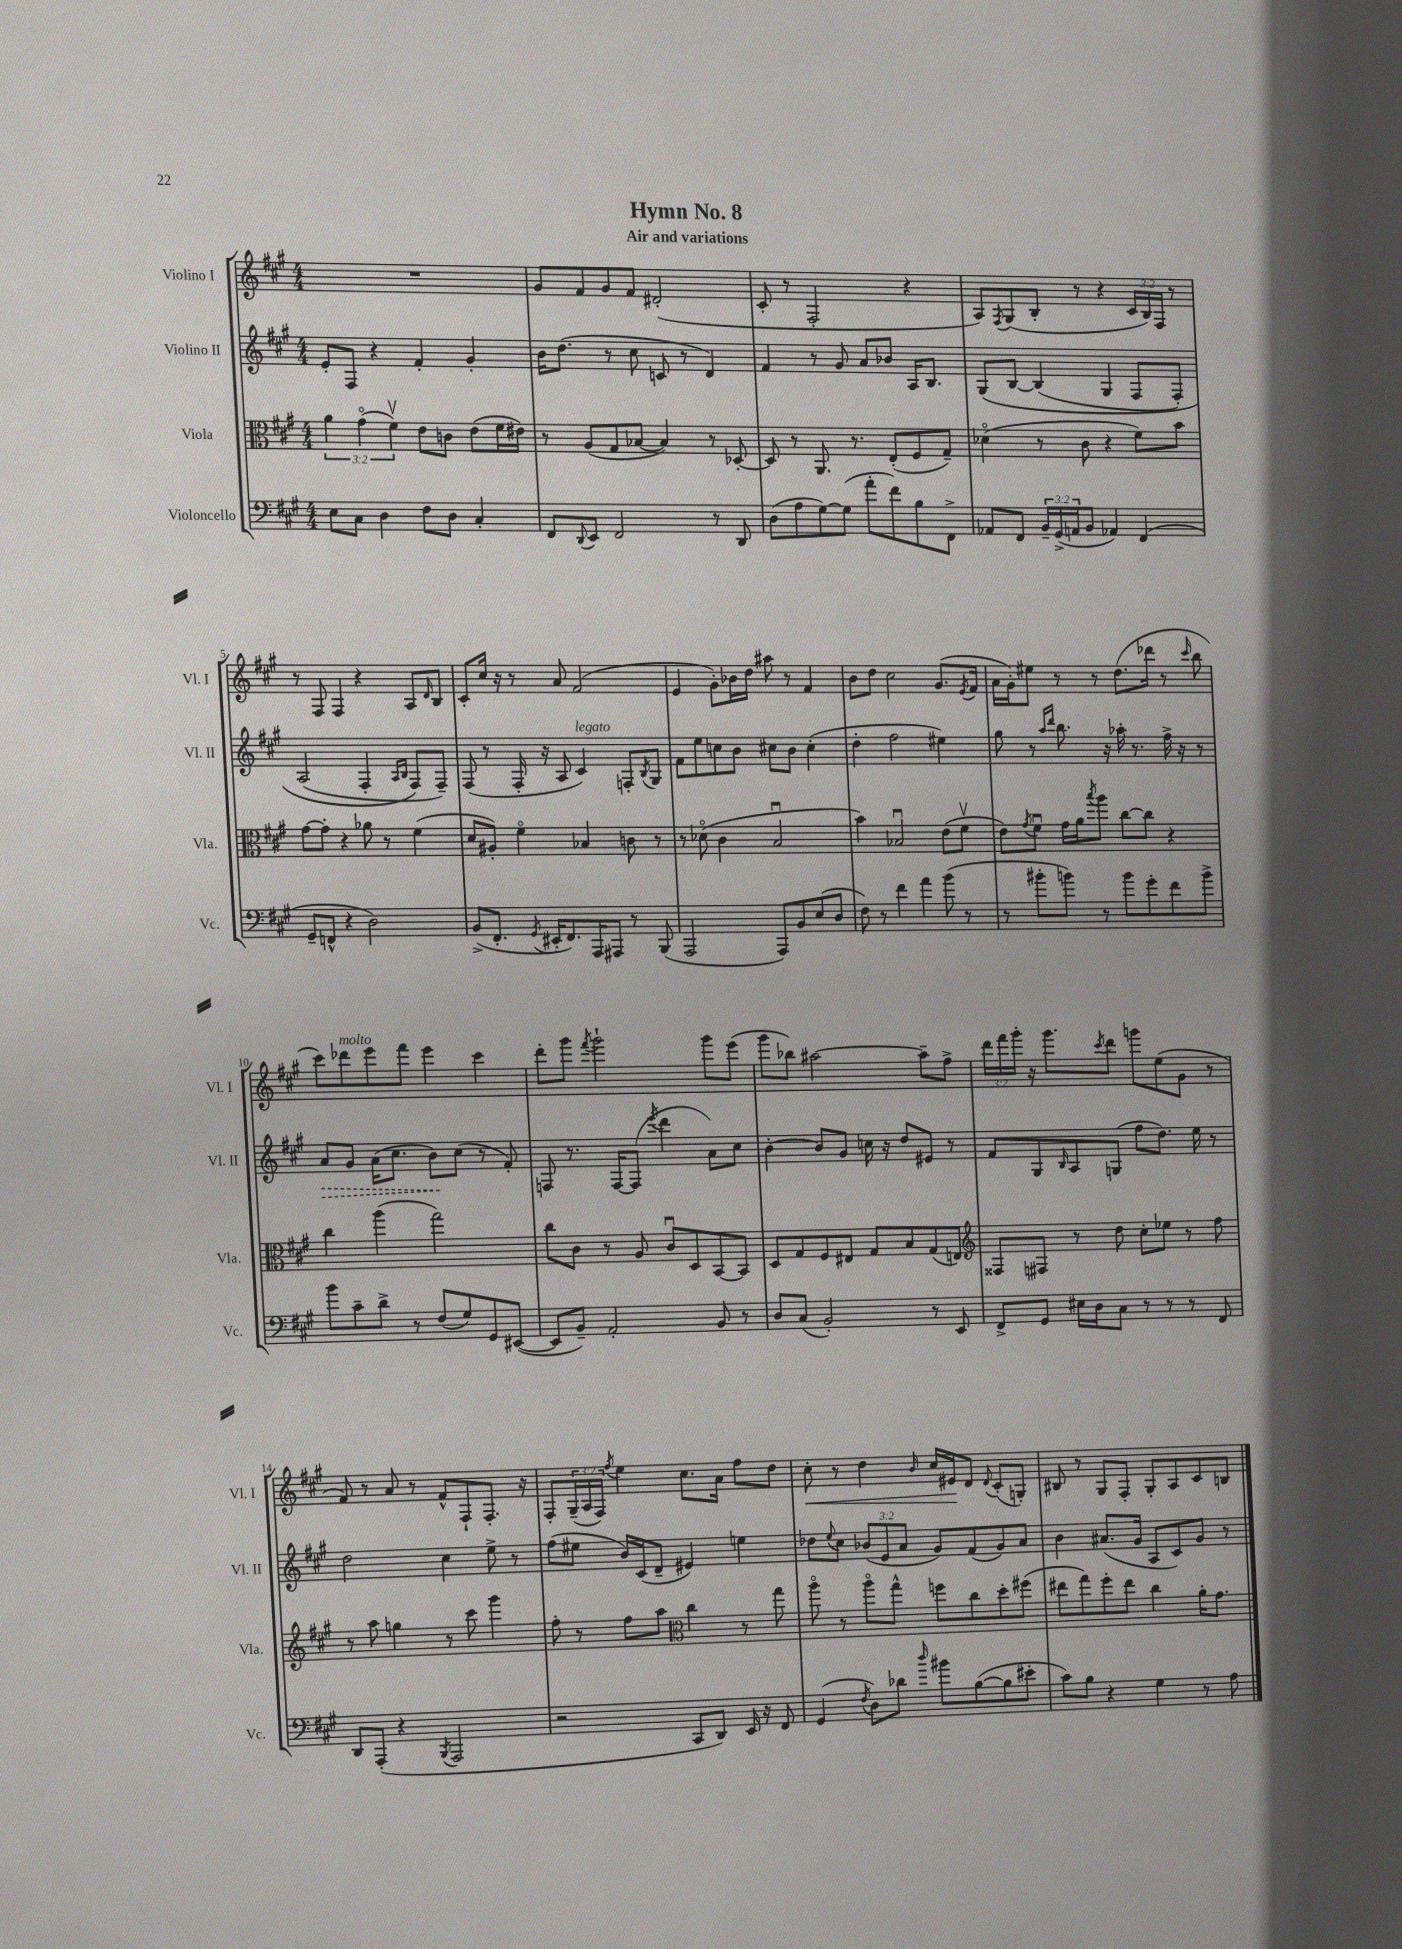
\header { title = "Hymn No. 8" subtitle = "Air and variations" }
<<
\new StaffGroup <<
\new Staff = "s0" \with { instrumentName = "Violino I" shortInstrumentName = "Vl. I" } {
    \clef treble \key a \major \numericTimeSignature \time 4/4 \override Staff.TupletNumber.text = #tuplet-number::calc-fraction-text
    R1 |
    gis'8 fis'8 gis'8 fis'8 dis'2-.( |
    cis'8-. r8 fis2-. r4 |
    a8) \acciaccatura { fis8 } gis8( b8-. r8 r4 \tuplet 3/2 { cis'16 b16) fis16 } r8 |
    r8 fis8 fis4 r4 a8 \grace { d'16 } b8 |
    cis'8-. cis''16 r16 r8 a'8 fis'2( |
    e'4 gis'8-.) bes'16 d''16 ais''8 r8 fis'4 |
    b'8 d''8 cis''2 gis'8.( \acciaccatura { e'8 } fis'16 |
    a'16 gis'16-.) eis''8 r8 r8 d''8.( des'''16 r8 \grace { cis'''16 } b''8 |
    cis'''8) des'''8^\markup { \italic "molto" } e'''8 fis'''8 e'''4 cis'''4 |
    d'''8-. gis'''8 \acciaccatura { fis'''8 } gis'''2-! gis'''8 e'''8( |
    gis'''8 bes''8) ais''2~ ais''8-- fis''8-> |
    \tuplet 3/2 { d'''16 fis'''16 gis'''16-. } r16 gis'''8. \acciaccatura { cis'''8 } d'''8 g'''8 e''8( gis'8 r8 |
    fis'8) r8 a'8 r8 fis'8-^ fis8-! fis8.-. r16 |
    fis8-. \tuplet 3/2 { gis16--( a16 fis16) } \acciaccatura { fis''8 } e''4 cis''8. a'16 fis''8 d''8 |
    cis''8-.\< r8 d''4 \grace { b'16 } cis''16 eis'16\! d'8 \appoggiatura { d'8 } cis'8-.( g8-.) |
    bis8 r8 gis8 fis8-. gis8-. a8 cis'8 b8 \bar "|." |
}
\new Staff = "s1" \with { instrumentName = "Violino II" shortInstrumentName = "Vl. II" } {
    \clef treble \key a \major \numericTimeSignature \time 4/4 \override Staff.TupletNumber.text = #tuplet-number::calc-fraction-text
    e'8-. fis8 r4 fis'4-. gis'4-. |
    b'16 d''8.( r8 cis''8 c'8 r8 d'4) |
    fis'4 r8 gis'8 a'8 bes'8 a16 b8. |
    gis8\( b8~ b4( gis4 fis8 fis8-.) |
    a2( fis4-. \grace { a16 b16 } fis8\) fis8--) |
    fis8( r8 fis16-. r16 a8 cis'4^\markup { \italic "legato" }) f8-. \acciaccatura { b8 } gis8 |
    fis'8 e''8 c''8 b'8 cis''8 b'8 cis''4-.( |
    d''4-. fis''2 eis''4) |
    gis''8 r8 \grace { a''16 d'''16 } b''8. r16 aes''16-. r8. fis''16-> r16 r8 |
    \once \override Hairpin.style = #'dashed-line a'8\> gis'8 a'16( cis''8. b'8\!) cis''8( r8 fis'8-.) |
    f8 r8. f16~ f8( \acciaccatura { e'''8 } d'''4 a'8) cis''8 |
    b'4~-. b'8 gis'8 c''16 r16 d''8 eis'8 r8 |
    fis'8 gis8 \grace { b16 } a8 g8( fis''8 d''8.) e''16 r8 |
    d''2 cis''4 e''8-> r8 |
    fis''8( eis''8 b'16) cis'16( d'8-- eis'4) e''4 |
    des''8 \appoggiatura { e''8 } cis''8 \tuplet 3/2 { bes'8( e'8 a'8 } gis'8) fis'8( gis'8) a'8 |
    b'4 ais'8.( gis'16 a8 cis'8) gis'8 r8 \bar "|." |
}
\new Staff = "s2" \with { instrumentName = "Viola" shortInstrumentName = "Vla." } {
    \clef alto \key a \major \numericTimeSignature \time 4/4 \override Staff.TupletNumber.text = #tuplet-number::calc-fraction-text
    \tuplet 3/2 { a'4 gis'4\flageolet( fis'4\upbow) } e'8 c'8 e'8( fis'16 eis'16) |
    r8 a8( gis8 bes8~ bes4) r8 des8~-. |
    des8 r8 a,8. r8. e8-.( fis8 gis8--) |
    des'4\flageolet( r8 cis'8 r4 fis'8) b'8 |
    gis'8~ gis'8-. r4 aes'8 r8 fis'4( |
    d'8 ais8-.) fis'4\flageolet bes4 c'8 r8 |
    r8 des'8\flageolet( cis'4 b2\downbow |
    b'4) bes2\downbow e'8( fis'8\upbow |
    e'8) \acciaccatura { gis'8 } fis'8\downbow gis'16 a'16 \acciaccatura { b''8 } a''8 cis''8~ cis''8 r4 |
    cis''4 a''4( gis''2) |
    cis''8 cis'8 r8 a8 cis'8\downbow d8 b,8~ b,8 |
    d8 gis8 fis8 eis8 gis8 b8 gis8( e8) |
    \clef treble fisis8 fis8 r8 d''8 cis''8-. ees''8 r8 fis''8 |
    r8 a''8 g''4 r8 cis'''8 gis'''4 |
    fis''8-. r8 fis''8 a''8 \clef alto cis''4 r8 gis''8 |
    a''8\flageolet r8 a''8\flageolet gis''8-^ f''8 cis''8 d''8-. fis''8( |
    eis''8 gis''8) fis''8-. eis''8 cis''4 a'16-. gis'8. \bar "|." |
}
\new Staff = "s3" \with { instrumentName = "Violoncello" shortInstrumentName = "Vc." } {
    \clef bass \key a \major \numericTimeSignature \time 4/4 \override Staff.TupletNumber.text = #tuplet-number::calc-fraction-text
    e8 cis8 d4 fis8 d8 cis4-. |
    fis,8 \appoggiatura { d,8 } e,8 fis,2 r8 d,8 |
    d8( a8 gis8~) gis8( a'8-. fis'8) b8 fis,8-> |
    aes,8 fis,8 \tuplet 3/2 { b,16-- gis,16->( a,16 } b,8 aes,4) fis,4( |
    gis,8-- f,8-^ r4 d2) |
    b,8->( fis,8.-. \acciaccatura { gis,8 } eis,16-. fis,8.) a,,16 ais,,8 r8 b,,8( |
    a,,2 a,,8) b,8 e8( d8 |
    fis8) r8 fis'4 a'4 b'8( r8 |
    r8 bis'8-. b'8) r8 b'8 gis'8-. fis'8 b'8-> |
    b'8 cis'8-- d'8-> r8 fis8( gis8) gis,8 eis,8~( |
    eis,8 b,8--) a,2-. b,8 r8 |
    d8 cis8( b,2-.) r8 e,8 |
    fis,8-> gis,8 eis16 d16 cis8 r8 r8 r8 fis,8 |
    d,8 a,,8-.( r4 \acciaccatura { b,,8 } a,,2 |
    r2 cis,8 d,8) e,16 r16 fis,8 |
    gis,4( \acciaccatura { fis8 } d8) des'8 \grace { d''16 } bis'8 b8~( b8 eis'8-. |
    cis'8) b8 r4 gis4 r8 a8 \bar "|." |
}
>>
>>
